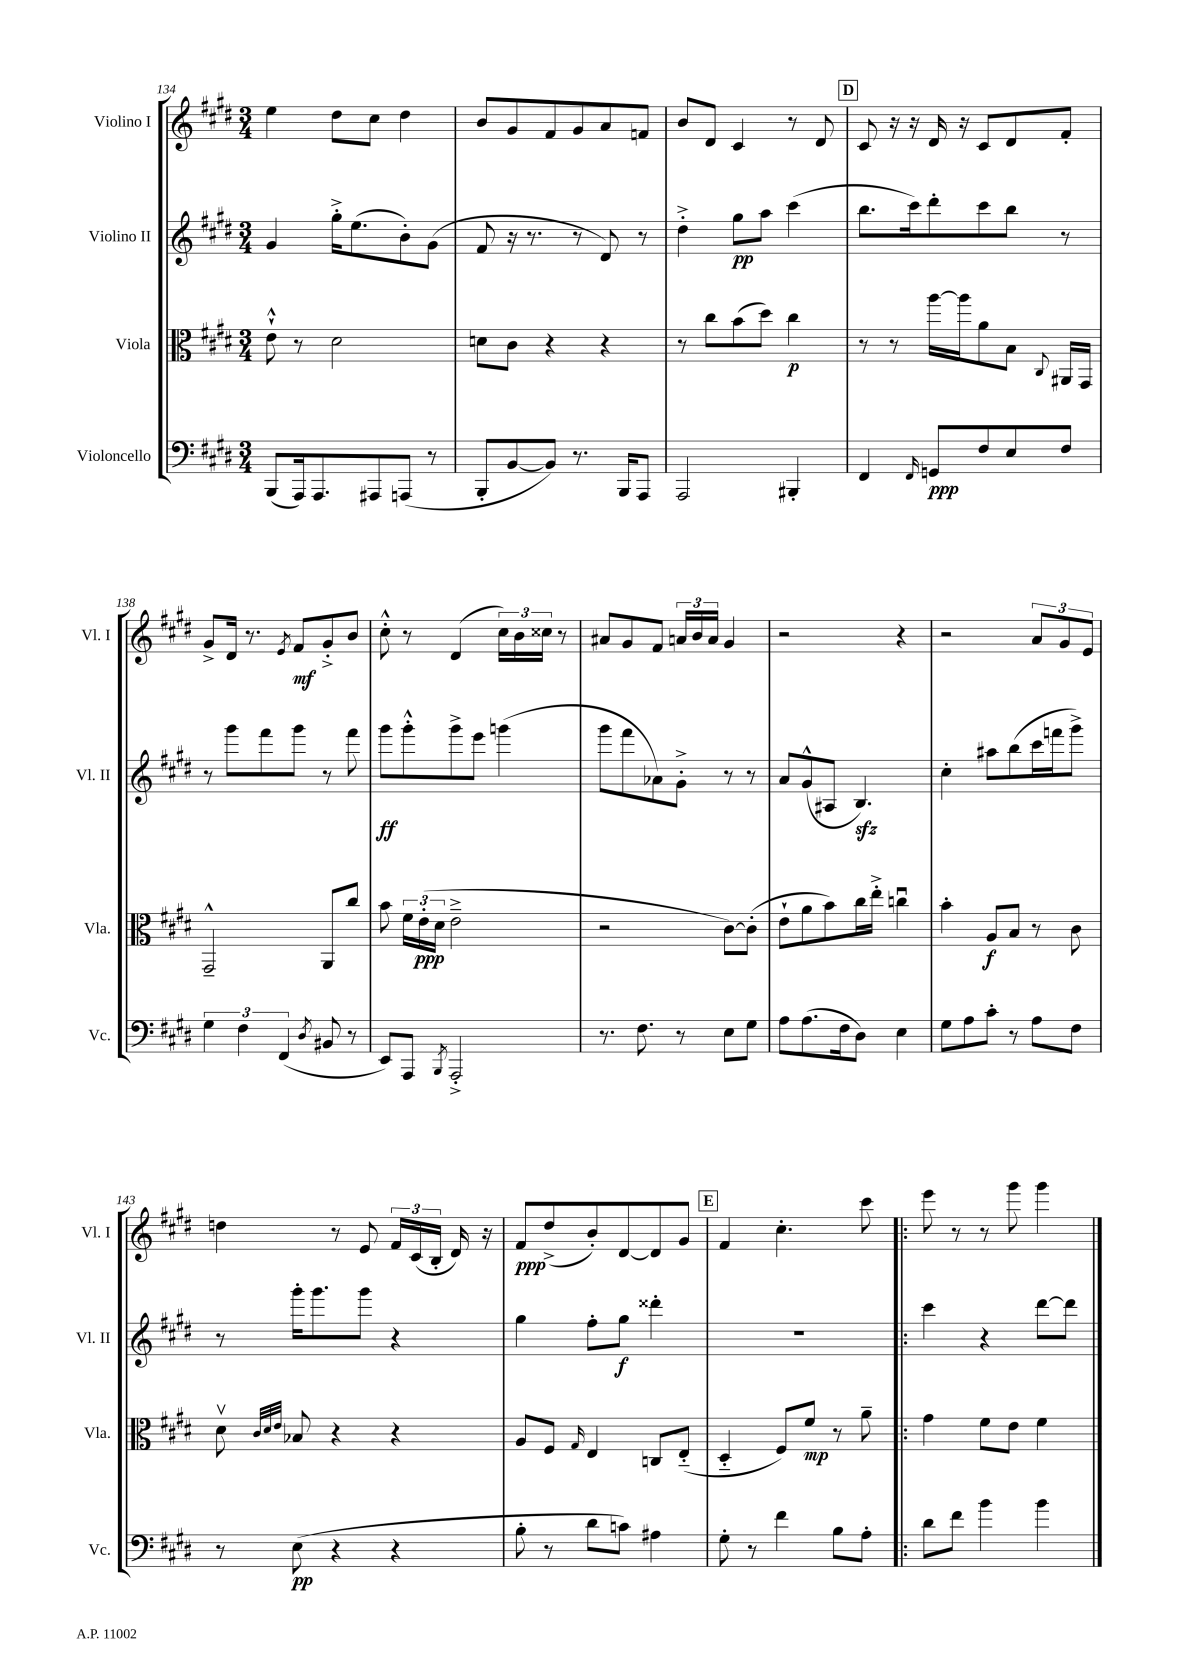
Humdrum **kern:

**kern	**kern	**kern	**kern
*staff4	*staff3	*staff2	*staff1
*clefF4	*clefC3	*clefG2	*clefG2
*k[f#c#g#d#]	*k[f#c#g#d#]	*k[f#c#g#d#]	*k[f#c#g#d#]
*M3/4	*M3/4	*M3/4	*M3/4
(8BBB	8e`^^	4g#	4ee
16AAA)	8r	.	.
8.AAA	.	.	.
.	2d#	16gg#'^	8dd#
.	.	(8.ee	.
8AAA#	.	.	8cc#
(8AAA	.	8b')	4dd#
8r	.	(8g#	.
=	=	=	=
8BBB'	8d	8f#	8b
[8BB	8c#	16r	8g#
.	.	8.r	.
8BB])	4r	.	8f#
8.r	.	8r	8g#
.	4r	8d#)	8a
16BBB	.	.	.
8AAA	.	8r	8f
=	=	=	=
2AAA	8r	4dd#'^	8b
.	8cc#	.	8d#
.	(8b	8gg#	4c#
.	8dd#)	8aa	.
4BBB#'	4cc#	(4ccc#	8r
.	.	.	8d#
=	=	=	=
4FF#	8r	8.bb	8c#
.	8r	.	16r
.	.	16ccc#)	16r
16qqFF#	.	.	.
8GG	[16aa	8ddd#'	16d#
.	16aa]	.	16r
8F#	8a	8ccc#	8c#
8E	8B	8bb	8d#
.	8qqC#	.	.
8F#	16AA#	8r	8f#'
.	16GG#	.	.
=	=	=	=
6G#	2GG#~^^	8r	8g#^
.	.	8ggg#	16d#
6F#	.	.	.
.	.	.	8.r
.	.	8fff#	.
(6FF#	.	.	.
.	.	.	8qe
.	.	8ggg#	8f#
8qD#	.	.	.
8BB#	8AA	8r	8g#'^
8r	8cc#	8fff#	8b
=	=	=	=
8EE)	8b	8ggg#	8cc#'^^
8AAA	24f#	8ggg#'^^	8r
.	(24e'	.	.
.	24d#	.	.
8qBBB	.	.	.
2AAA'^	2e~^	8ggg#^	(4d#
.	.	8eee	.
.	.	(4ggg	24cc#)
.	.	.	24b
.	.	.	24cc##
.	.	.	8r
=	=	=	=
8.r	2r	8ggg#	8a#
.	.	8fff#	8g#
8.F#	.	.	.
.	.	8a-)	8f#
8r	.	8g#'^	24a
.	.	.	24b
.	.	.	24a
8E	[8c#)	8r	4g#
8G#	(8c#']	8r	.
=	=	=	=
8A	8e`	8a	2r
(8.A	8a	(8g#^^	.
.	8b)	8A#	.
16F#	.	.	.
8D#)	16cc#	4.B)	.
.	16ee'^	.	.
4E	4ccu	.	4r
=	=	=	=
8G#	4b'	4cc#'	2r
8A	.	.	.
8c#'	8A	8aa#	.
8r	8B	(8bb	.
8A	8r	16ccc#	12a
.	.	16fff	.
.	.	.	12g#
8F#	8c#	8ggg#^)	.
.	.	.	12e
=	=	=	=
8r	8d#v	8r	4dd
.	32qqc#	.	.
.	32qqd#	.	.
.	32qqe	.	.
(8E	8B-	16ggg#'	.
.	.	8.ggg#	.
4r	4r	.	8r
.	.	8ggg#	8e
4r	4r	4r	24f#
.	.	.	(24c#
.	.	.	24B'
.	.	.	16d#)
.	.	.	16r
=	=	=	=
8B'	8A	4gg#	8f#
8r	8F#	.	(8dd#^
.	16qqG#	.	.
8d#	4E	8ff#'	8b')
8c)	.	8gg#	[8d#
4A#	8C	4ddd##'	8d#]
.	(8E'~	.	8g#
=	=	=	=
8G#'	4D#'~	2.r	4f#
8r	.	.	.
4f#	8F#)	.	4.cc#'
.	8f#	.	.
8B	8r	.	.
8A'	8a~	.	8ccc#
=!|:	=!|:	=!|:	=!|:
8d#	4g#	4ccc#	8eee
8f#	.	.	8r
4b	8f#	4r	8r
.	8e	.	8ggg#
4b	4f#	[8ddd#	4ggg#
.	.	8ddd#]	.
==	==	==	==
*-	*-	*-	*-
